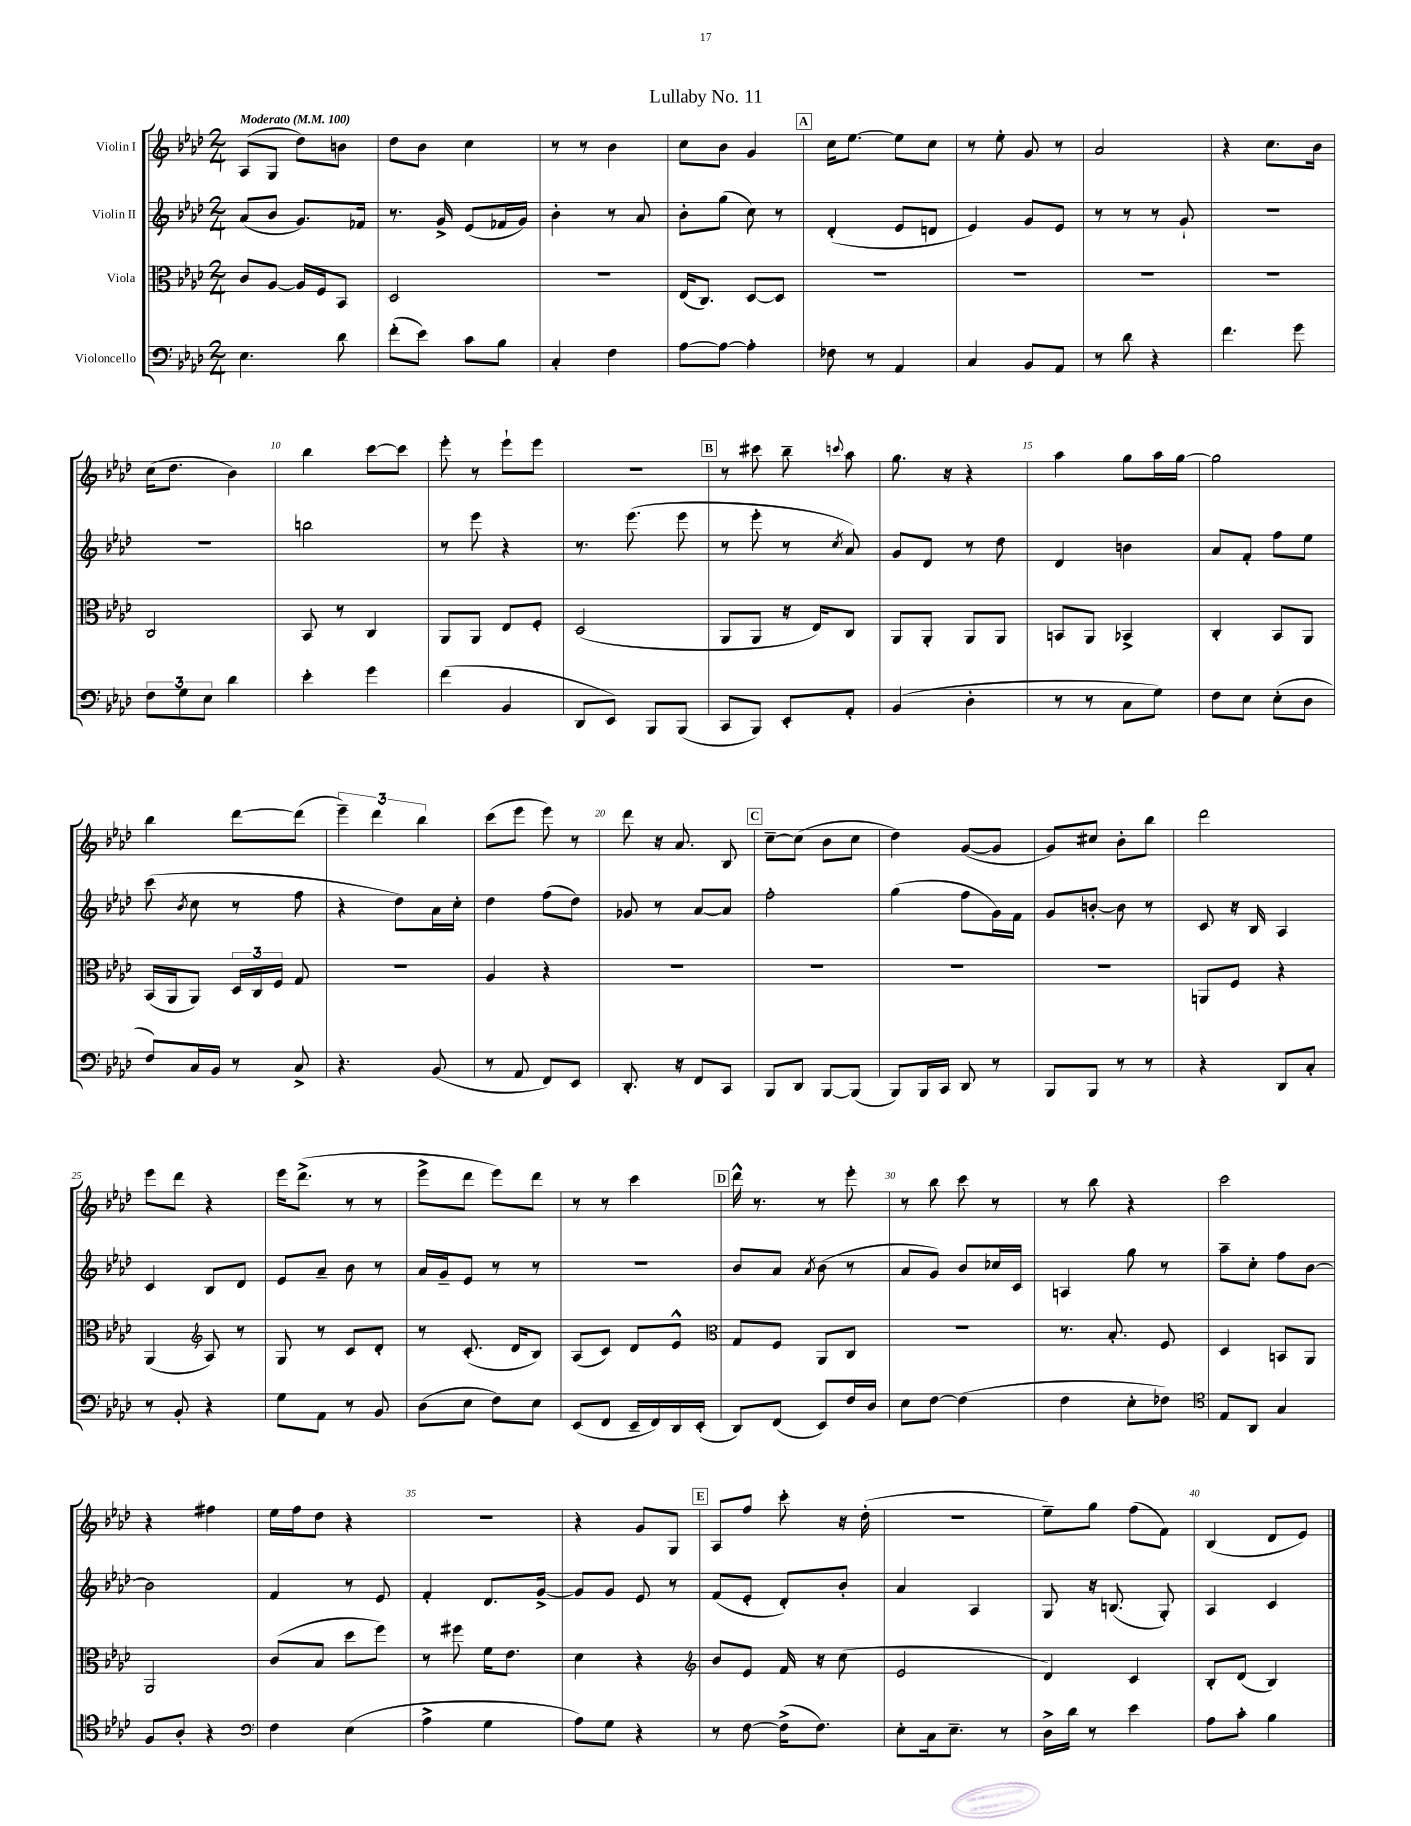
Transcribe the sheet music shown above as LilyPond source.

\header { title = "Lullaby No. 11" }
<<
\new StaffGroup <<
\new Staff = "s0" \with { instrumentName = "Violin I" } {
    \clef treble \key aes \major \numericTimeSignature \time 2/4 \tempo "Moderato" 4 = 100
    \autoBeamOff aes8[( g8] des''8[) b'8] |
    des''8[ bes'8] c''4 |
    r8 r8 bes'4 |
    c''8[ bes'8] g'4 |
    \mark \markup { \box "A" } c''16[ ees''8.]~ ees''8[ c''8] |
    r8 ees''8-. g'8 r8 |
    aes'2 |
    r4 c''8.[ bes'16] |
    c''16[( des''8.] bes'4) |
    bes''4 c'''8[~ c'''8] |
    ees'''8-. r8 ees'''8[-! ees'''8] |
    R2 |
    \mark \markup { \box "B" } r8 cis'''8 bes''8-- \appoggiatura { c'''8 } aes''8 |
    g''8. r16 r4 |
    aes''4 g''8[ aes''16 g''16]~ |
    g''2 |
    bes''4 des'''8[~ des'''8]( |
    \tuplet 3/2 { ees'''4--) des'''4 bes''4 } |
    c'''8[( ees'''8] ees'''8) r8 |
    des'''8 r16 aes'8. bes8 |
    \mark \markup { \box "C" } c''8[~-- c''8]( bes'8[ c''8] |
    des''4) g'8[~( g'8] |
    g'8[) cis''8] bes'8[-. bes''8] |
    des'''2 |
    ees'''8[ des'''8] r4 |
    ees'''16[ des'''8.]->( r8 r8 |
    ees'''8[-> des'''8] ees'''8[) des'''8] |
    r8 r8 c'''4 |
    \mark \markup { \box "D" } des'''16-^ r8. r8 ees'''8-. |
    r8 bes''8 c'''8 r8 |
    r8 bes''8 r4 |
    c'''2 |
    r4 fis''4 |
    ees''16[ f''16 des''8] r4 |
    R2 |
    r4 g'8[ g8] |
    \mark \markup { \box "E" } aes8[ f''8] c'''8-. r16 des''16-.( |
    r2 |
    ees''8[--) g''8] f''8[( f'8]) |
    bes4( des'8[ ees'8]) \bar "|." |
}
\new Staff = "s1" \with { instrumentName = "Violin II" } {
    \clef treble \key aes \major \numericTimeSignature \time 2/4
    \autoBeamOff aes'8[( bes'8] g'8.[) fes'16] |
    r8. g'16-> ees'8[( fes'16 g'16]) |
    bes'4-. r8 aes'8 |
    bes'8[-. g''8]( c''8) r8 |
    \mark \markup { \box "A" } des'4-.( ees'8[ d'8] |
    ees'4) g'8[ ees'8] |
    r8 r8 r8 g'8-! |
    R2 |
    R2 |
    b''2 |
    r8 ees'''8 r4 |
    r8. ees'''8.( ees'''8 |
    \mark \markup { \box "B" } r8 ees'''8-. r8 \acciaccatura { c''8 } aes'8) |
    g'8[ des'8] r8 des''8 |
    des'4 b'4 |
    aes'8[ f'8]-. f''8[ ees''8] |
    c'''8( \acciaccatura { bes'8 } c''8 r8 f''8 |
    r4 des''8[) aes'16 c''16]-. |
    des''4 f''8[( des''8]) |
    ges'8 r8 aes'8[~ aes'8] |
    \mark \markup { \box "C" } f''2-. |
    g''4( f''8[ g'16) f'16] |
    g'8[ b'8]~-. b'8 r8 |
    c'8 r16 bes16 aes4 |
    c'4 bes8[ des'8] |
    ees'8[ aes'8]-- bes'8 r8 |
    aes'16[ g'16-- ees'8] r8 r8 |
    R2 |
    \mark \markup { \box "D" } bes'8[ aes'8] \acciaccatura { aes'8 } bes'8( r8 |
    aes'8[ g'8]) bes'8[ ces''16 c'16] |
    a4 g''8 r8 |
    aes''8[-- c''8]-. f''8[ bes'8]~ |
    bes'2 |
    f'4 r8 ees'8 |
    f'4-. des'8.[ g'16]~-> |
    g'8[ g'8] ees'8 r8 |
    \mark \markup { \box "E" } f'8[( ees'8]-. des'8[-.) bes'8]-. |
    aes'4 aes4 |
    g8 r16 b8.( g8-.) |
    aes4 c'4 \bar "|." |
}
\new Staff = "s2" \with { instrumentName = "Viola" } {
    \clef alto \key aes \major \numericTimeSignature \time 2/4
    \autoBeamOff c'8[ aes8]~ aes16[ f16 bes,8] |
    des2 |
    r2 |
    ees16[( c8.]) des8[~ des8] |
    \mark \markup { \box "A" } R2 |
    R2 |
    R2 |
    R2 |
    c2 |
    bes,8 r8 c4 |
    aes,8[ aes,8] ees8[ f8]-. |
    des2( |
    \mark \markup { \box "B" } aes,8[ aes,8] r16 ees16[) c8] |
    aes,8[ aes,8]-. aes,8[ aes,8] |
    b,8[ aes,8] bes,4-> |
    c4-. bes,8[ aes,8] |
    bes,16[( aes,16 aes,8]) \tuplet 3/2 { des16[ c16 f16] } g8 |
    R2 |
    aes4 r4 |
    R2 |
    \mark \markup { \box "C" } R2 |
    R2 |
    R2 |
    a,8[ f8] r4 |
    aes,4( \clef treble aes8) r8 |
    g8 r8 c'8[ des'8]-. |
    r8 c'8.-.( des'16[ bes8]) |
    aes8[( c'8]) des'8[ ees'8]-^ |
    \mark \markup { \box "D" } \clef alto g8[ f8] aes,8[ c8] |
    r2 |
    r8. bes8.-. f8 |
    des4 b,8[ aes,8] |
    aes,2 |
    c'8[( bes8] des''8[ f''8]) |
    r8 fis''8 f'16[ ees'8.] |
    des'4 r4 |
    \mark \markup { \box "E" } \clef treble bes'8[ ees'8] f'16 r16 c''8( |
    ees'2 |
    des'4) c'4 |
    bes8[-. des'8]( bes4) \bar "|." |
}
\new Staff = "s3" \with { instrumentName = "Violoncello" } {
    \clef bass \key aes \major \numericTimeSignature \time 2/4
    \autoBeamOff ees4. des'8 |
    f'8[-.( ees'8]) c'8[ bes8] |
    c4-. f4 |
    aes8[~ aes8]~ aes4-. |
    \mark \markup { \box "A" } fes8 r8 aes,4 |
    c4 bes,8[ aes,8] |
    r8 des'8 r4 |
    f'4. g'8 |
    \tuplet 3/2 { f8[ g8 ees8] } des'4 |
    ees'4-. g'4 |
    f'4( bes,4 |
    des,8[ ees,8]) bes,,8[ bes,,8]( |
    \mark \markup { \box "B" } c,8[ bes,,8]) ees,8[-. aes,8]-. |
    bes,4( des4-. |
    r8 r8 c8[ g8]) |
    f8[ ees8] ees8[-.( des8] |
    f8[) c16 bes,16] r8 c8-> |
    r4. bes,8( |
    r8 aes,8 f,8[) ees,8] |
    des,8.-. r16 f,8[ c,8] |
    \mark \markup { \box "C" } bes,,8[ des,8] bes,,8[~ bes,,8]( |
    bes,,8[) bes,,16 c,16] des,8 r8 |
    bes,,8[ bes,,8] r8 r8 |
    r4 des,8[ c8]-. |
    r8 bes,8-. r4 |
    g8[ aes,8] r8 bes,8 |
    des8[( ees8] f8[) ees8] |
    ees,8[( f,8] ees,16[-- f,16) des,16 ees,16]-.( |
    \mark \markup { \box "D" } des,8[) f,8]( ees,8[) f16 des16] |
    ees8[ f8]~ f4( |
    f4 ees8[-. fes8]) |
    \clef tenor ees8[ aes,8] g4 |
    f8[ aes8]-. r4 |
    \clef bass f4 ees4( |
    aes4-> g4 |
    aes8[) g8] r4 |
    \mark \markup { \box "E" } r8 f8~ f16[->( f8.]) |
    ees8[-. c16 ees8.]-- r8 |
    des16[-> des'16] r8 ees'4 |
    aes8[ c'8]-. bes4 \bar "|." |
}
>>
>>
\layout { \context { \Score \override BarNumber.break-visibility = ##(#f #t #t) barNumberVisibility = #(every-nth-bar-number-visible 5) } }
